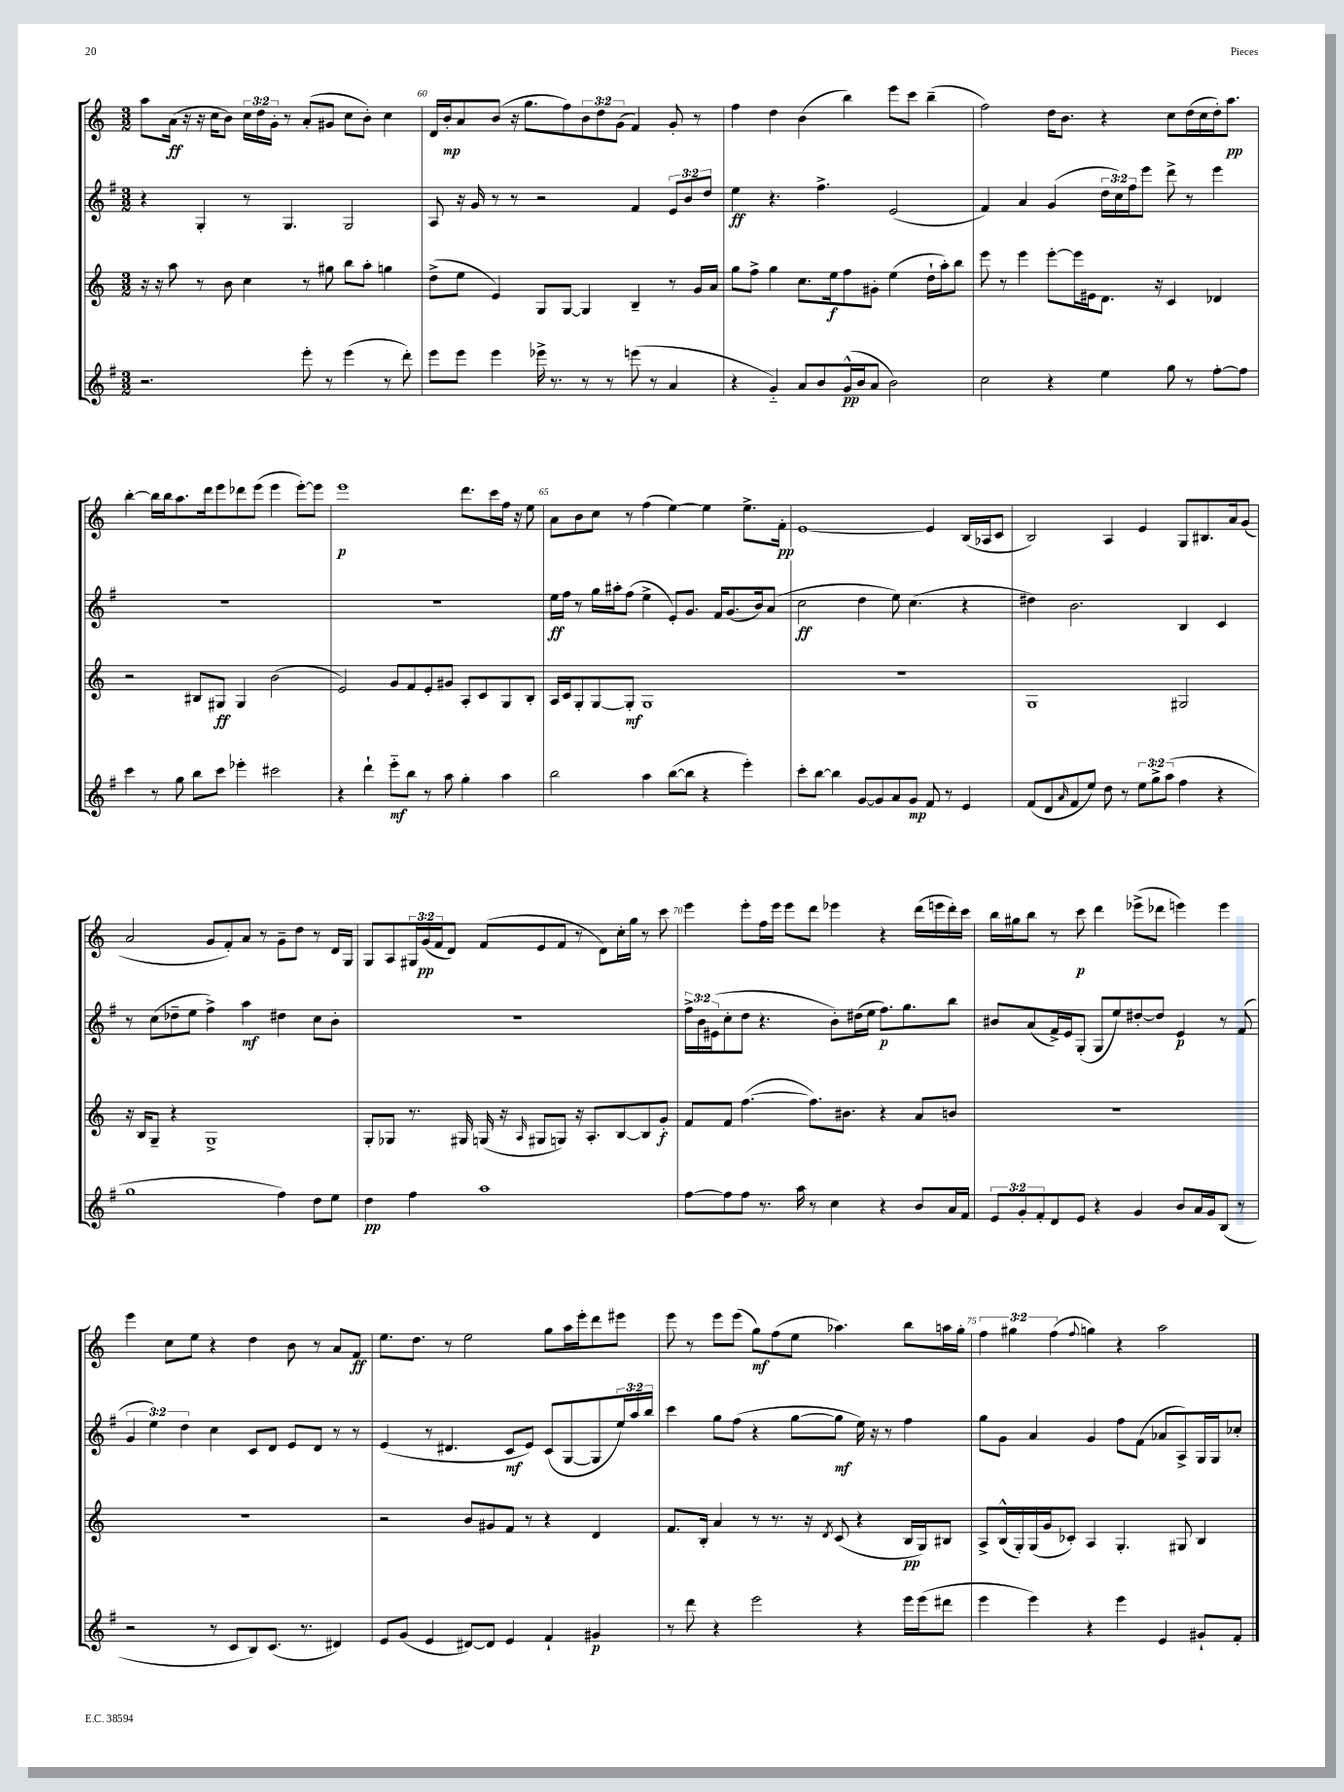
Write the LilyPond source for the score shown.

<<
\new StaffGroup <<
\new Staff = "s0" {
    \clef treble \key c \major \numericTimeSignature \time 3/2 \override Staff.TupletNumber.text = #tuplet-number::calc-fraction-text
    a''8 a'16\ff( r16 r16 c''16 b'8) \tuplet 3/2 { c''16 d''16 g'16-. } r8 a'8-.( gis'8 c''8 b'8-.) c''4 |
    d'16 b'16-.\mp a'8 b'8( r16 g''8. f''8) \tuplet 3/2 { b'8 d''8 g'8( } f'4) g'8-. r8 |
    f''4 d''4 b'4( b''4) e'''8 c'''8 b''4--( |
    f''2) d''16 b'8. r4 c''8 d''16( c''16 d''16-.) a''8.\pp |
    b''4~-. b''16 b''16 a''8. d'''16 e'''8 des'''8 e'''8( e'''4 e'''8~-.) e'''8 |
    e'''1\p d'''8. c'''16 f''16 r16 e''8 |
    a'8 b'8 c''8 r8 f''4( e''4~) e''4 e''8.-> f'16-.\pp |
    e'1~ e'4 b16( aes16 c'8 |
    b2) a4 e'4 g8 bis8. a'16 g'8( |
    a'2 g'8 f'8-.) a'8 r8 g'8-- d''8 r8 d'16 g16 |
    g8 a8 \tuplet 3/2 { gis16 g'16\pp( f'16 } d'8) f'8( e'8 f'8 r8 d'8) c''16-. g''16 r8 c'''8 |
    e'''4 e'''8-. f''16 e'''16 e'''8 d'''8 ees'''4 r4 d'''16( e'''16 d'''16-.) c'''16 |
    b''16 gis''16 b''8 r8 c'''8\p d'''4 ees'''8->( des'''8 e'''4) e'''4 |
    e'''4 c''8 e''8 r4 d''4 b'8 r8 a'8 f'8\ff |
    e''8. d''8. r8 e''2 g''8 a''16 e'''16-. d'''8 eis'''8 |
    e'''8 r8 e'''8 e'''8( g''8\mf) f''8( e''8 aes''4.) b''8 a''16 g''16-. |
    \tuplet 3/2 { f''4 gis''4 f''4( } \appoggiatura { f''8 } g''4) r4 a''2 \bar "|." |
}
\new Staff = "s1" {
    \clef treble \key g \major \numericTimeSignature \time 3/2 \override Staff.TupletNumber.text = #tuplet-number::calc-fraction-text
    r4 g4-. r8 g4. g2 |
    a8 r16 g'16 r8 r8 r2 fis'4 \tuplet 3/2 { e'8 b'8 d''8 } |
    e''4\ff r4. fis''4.-> e'2( |
    fis'4) a'4 g'4( \tuplet 3/2 { d''16 c''16) fis''16 } e'''8 d'''8-> r8 e'''4 |
    R1. |
    R1. |
    e''16\ff fis''16 r8 g''16 ais''16-. fis''8( e''4-> e'8-.) g'8. fis'16 g'8.( b'16) a'8( |
    c''2\ff d''4 e''8) c''4.( r4 |
    dis''4) b'2. b4 c'4 |
    r8 c''8( des''8-- e''8 fis''4->) a''4\mf dis''4 c''8 b'8-. |
    R1. |
    \tuplet 3/2 { fis''16-> b'16 eis'16( } c''8-. d''8 r4. b'8-.) dis''16( e''16 fis''8.\p) g''8. b''8 |
    bis'8 a'8( fis'16->) e'16 g8-.( g8 e''8) dis''8~-. dis''8 e'4\p r8 fis'8( |
    \tuplet 3/2 { g'4 e''4) d''4 } c''4 c'8 d'8 e'8 d'8 r8 r8 |
    e'4( r8 dis'4. c'8\mf e'8) c'8( g8~ g8 \tuplet 3/2 { e''16) a''16 b''16 } |
    c'''4 g''8 fis''8( r4 g''8~ g''8\mf e''16) r16 r8 fis''4 |
    g''8 g'8 a'4 g'4 fis''8 fis'8( aes'8 a8->) g16 g16 ces''8-. \bar "|." |
}
\new Staff = "s2" {
    \clef treble \key c \major \numericTimeSignature \time 3/2
    r16 r16 a''8 r8 b'8 c''4 r8 gis''8 b''8 a''8-. g''4 |
    d''8->( e''8 e'4) g8 g8~ g4 b4-- r8 g'16 a'16 |
    g''8 f''8-> g''4 c''8. e''16\f f''8 gis'8-. e''4( d''16-! a''16-.) b''8 |
    e'''8 r8 e'''4 e'''8~-. e'''16 eis'16 d'8. r16 c'4 des'4 |
    r2 bis8 gis8\ff gis4 b'2( |
    e'2) g'8 f'8 e'8-. gis'8 a8-. c'8 g8 b8-. |
    a16 c'16 g8-. g8~ g8-.\mf g1 |
    R1. |
    g1 gis2 |
    r16 b16 g8-- r4 g1-> |
    g8-. ges8 r8. gis16 g16( r16 \grace { a16 } gis8 g8) r16 a8.-. b8~ b8 g'8-.\f |
    f'8 f'8 f''4.~( f''8.) bis'8. r4 a'8 b'8 |
    R1. |
    R1. |
    r2 b'8 gis'8 f'8 r8 r4 d'4 |
    f'8. b16-. a'4 r8 r8. r16 \acciaccatura { d'8 } c'8( r4 b16\pp g16) bis8 |
    a8-> b16-^( g16-.) g16( g'16 ces'8-.) a4 g4.-. gis8 b4 \bar "|." |
}
\new Staff = "s3" {
    \clef treble \key g \major \numericTimeSignature \time 3/2 \override Staff.TupletNumber.text = #tuplet-number::calc-fraction-text
    r2. e'''8-. r8 e'''4( r8 d'''8-.) |
    e'''8 e'''8 e'''4 ees'''16-> r8. r8 r8 e'''8( r8 a'4 |
    r4 g'4-_) a'8 b'8 g'16-^\pp( b'16 a'8 b'2) |
    c''2 r4 e''4 g''8 r8 fis''8~-. fis''8 |
    c'''4 r8 g''8 b''8 c'''8 ees'''4-. cis'''2 |
    r4 d'''4-! e'''8-_\mf b''8 r8 a''8 g''4-. a''4 |
    b''2 a''4 b''8~( b''8 r4 e'''4-.) |
    c'''8-. b''8~ b''4 g'8~ g'8 a'8 g'8\mp fis'8 r8 e'4 |
    fis'8( d'8 \grace { a'16 } fis'8 e''8) d''8 r8 \tuplet 3/2 { e''8 g''8-> a''8( } fis''4 r4 |
    g''1 fis''4) d''8 e''8 |
    d''4\pp fis''4 a''1 |
    fis''8~ fis''8 fis''8 r8. a''16 r8 c''4 r4 b'8 a'16 fis'16 |
    \tuplet 3/2 { e'8 g'8-. fis'8-. } d'8 e'8 r4 g'4 b'8 a'16 g'16 b8( r8 |
    r2 r8 c'8 b8) c'8.( r8. dis'4) |
    e'8 g'8( e'4 dis'8~) dis'8 e'4 fis'4-! gis'4\p |
    r8 d'''8 r4 e'''2 r4 e'''16 e'''16( dis'''8 |
    e'''4 e'''4) r4 e'''4 e'4 gis'8-! fis'8-. \bar "|." |
}
>>
>>
\layout { \context { \Score currentBarNumber = #59 \override BarNumber.break-visibility = ##(#f #t #t) barNumberVisibility = #(every-nth-bar-number-visible 5) } }
